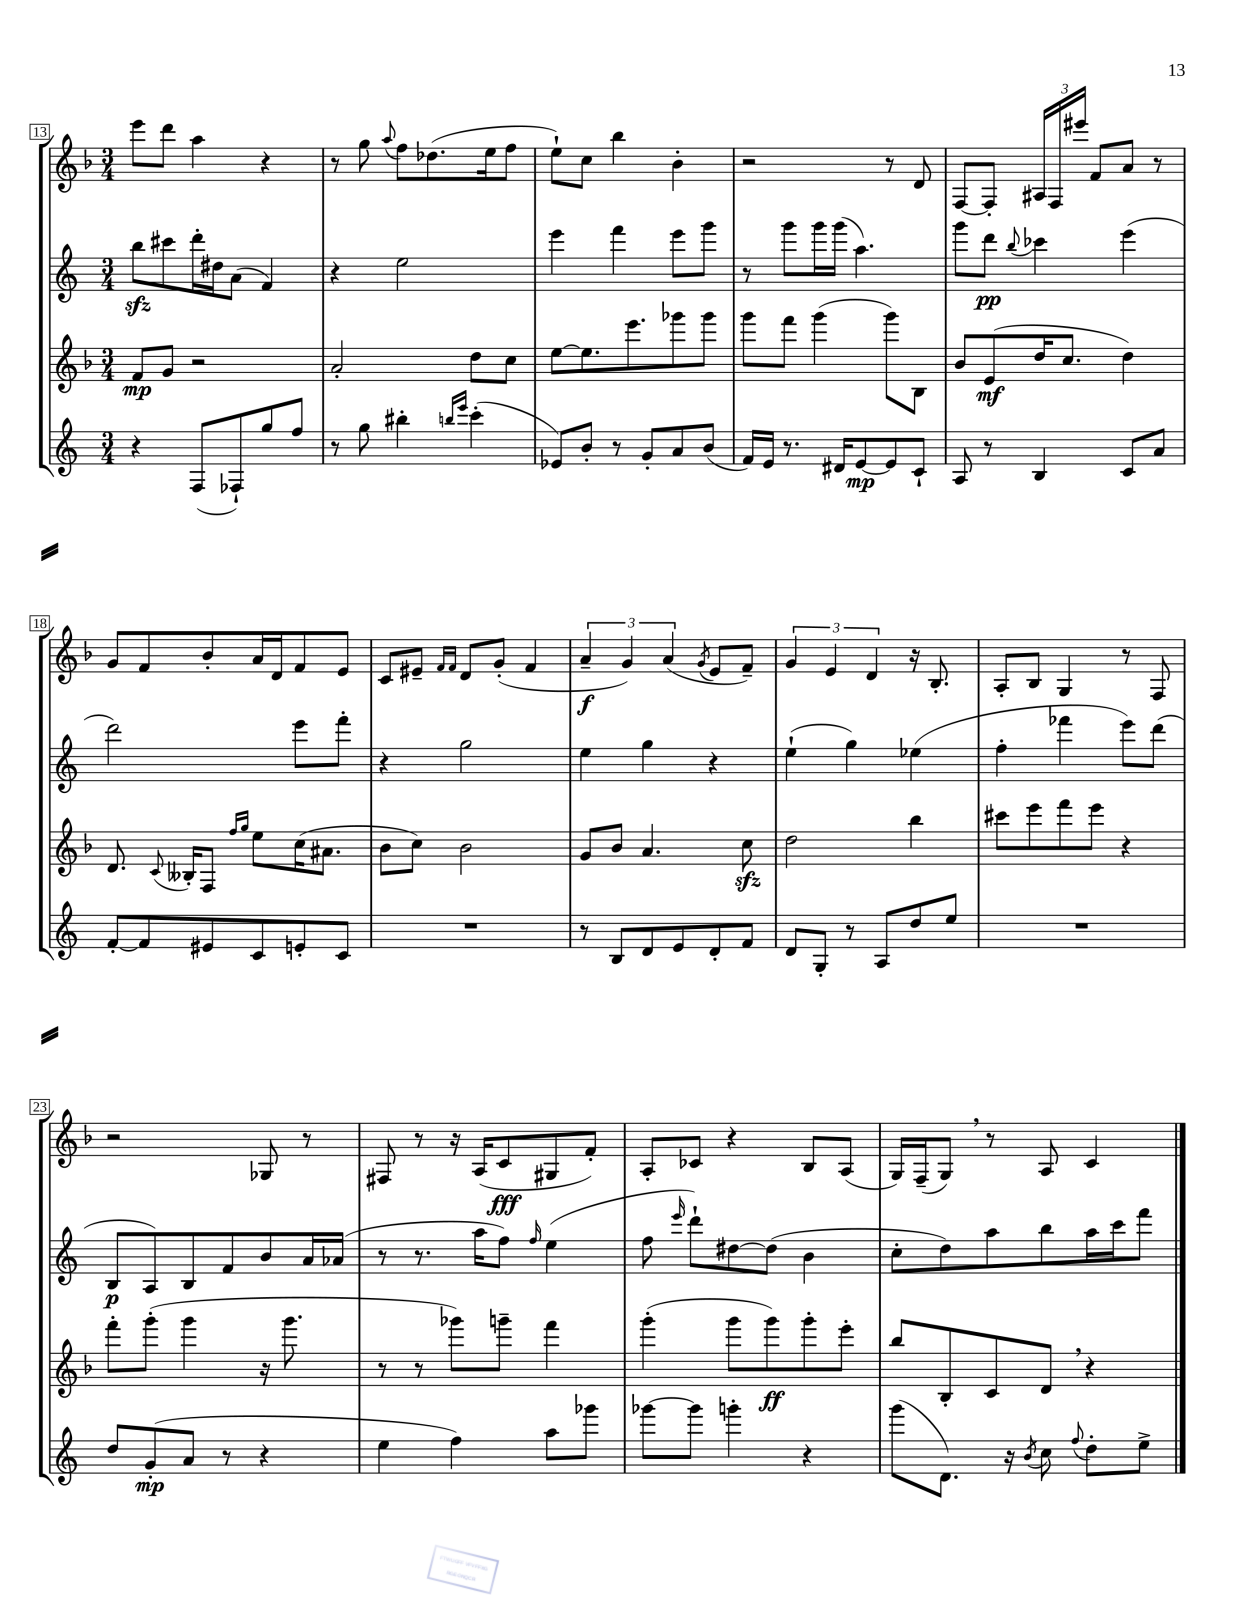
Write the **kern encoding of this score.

**kern	**dynam	**kern	**dynam	**kern	**dynam	**kern	**dynam
*part4	*part4	*part3	*part3	*part2	*part2	*part1	*part1
*staff4	*staff4	*staff3	*staff3	*staff2	*staff2	*staff1	*staff1
*clefG2	*	*clefG2	*	*clefG2	*	*clefG2	*
*k[]	*	*k[b-]	*	*k[]	*	*k[b-]	*
*M3/4	*	*M3/4	*	*M3/4	*	*M3/4	*
=13	=13	=13	=13	=13	=13	=13	=13
4r	.	8f/L	mp	8bbzz\L	.	8eee\L	.
.	.	8g/J	.	8ccc#X\	.	8ddd\J	.
(8F/L	.	2r	.	16ddd'\L	.	4aa\	.
.	.	.	.	16dd#X\J	.	.	.
8F-X`/)	.	.	.	(8a\J	.	.	.
8gg/	.	.	.	4f/)	.	4r	.
8ff/J	.	.	.	.	.	.	.
=14	=14	=14	=14	=14	=14	=14	=14
8r	.	2a'/	.	4r	.	8r	.
8gg\	.	.	.	.	.	8gg\	.
.	.	.	.	.	.	8qqaa/	.
4bb#X'\	.	.	.	2ee\	.	8ff\L	.
.	.	.	.	.	.	(8.dd-X\	.
16qqbbn/LL	.	.	.	.	.	.	.
16qqeee/JJ	.	.	.	.	.	.	.
(4ccc'\	.	8dd\L	.	.	.	.	.
.	.	.	.	.	.	16ee\k	.
.	.	8cc\J	.	.	.	8ff\J	.
=15	=15	=15	=15	=15	=15	=15	=15
8e-X/L)	.	[8ee\L	.	4eee\	.	8ee`\L)	.
8b'/J	.	8.ee\]	.	.	.	8cc\J	.
8r	.	.	.	4fff\	.	4bb-\	.
.	.	8.eee\	.	.	.	.	.
8g'/L	.	.	.	.	.	.	.
8a/	.	8ggg-X\	.	8eee\L	.	4b-'\	.
(8b/J	.	8ggg-\J	.	8ggg\J	.	.	.
=16	=16	=16	=16	=16	=16	=16	=16
16f/LL)	.	8ggg\L	.	8r	.	2r	.
16e/JJ	.	.	.	.	.	.	.
8.r	.	8fff\J	.	8ggg\L	.	.	.
.	.	(4ggg\	.	16ggg\L	.	.	.
16d#X/KL	.	.	.	(16ggg\JJ	.	.	.
[8e/	mp	.	.	4.aa\)	.	.	.
8e/]	.	8ggg\L)	.	.	.	8r	.
8c`/J	.	8B-\J	.	.	.	8d/	.
=17	=17	=17	=17	=17	=17	=17	=17
8A/	.	8b-/L	.	8ggg\L	.	[8F/L	.
8r	.	(8e/	mf	8ddd\J	pp	8F'/J]	.
.	.	.	.	8qqbb/	.	.	.
4B/	.	16dd/K	.	4ccc-X\	.	24A#X/LL	.
.	.	.	.	.	.	24F/	.
.	.	8.cc/J	.	.	.	.	.
.	.	.	.	.	.	24eee#X/JJ	.
.	.	.	.	.	.	8f/L	.
8c/L	.	4dd\)	.	(4eee\	.	8a/J	.
8a/J	.	.	.	.	.	8r	.
!!LO:LB:g=z
=18	=18	=18	=18	=18	=18	=18	=18
[8f'/L	.	8.d/	.	2ddd\)	.	8g/L	.
8f/]	.	.	.	.	.	8f/	.
.	.	8qqc/	.	.	.	.	.
.	.	16B--X'/KL	.	.	.	.	.
8e#X/	.	8F/J	.	.	.	8b-'/	.
.	.	16qqff/LL	.	.	.	.	.
.	.	16qqgg/JJ	.	.	.	.	.
8c/	.	8ee\L	.	.	.	16a/L	.
.	.	.	.	.	.	16d/J	.
8en'/	.	(16cc\K	.	8eee\L	.	8f/	.
.	.	8.a#X\J	.	.	.	.	.
8c/J	.	.	.	8fff'\J	.	8e/J	.
=19	=19	=19	=19	=19	=19	=19	=19
2.r	.	8b-\L	.	4r	.	8c/L	.
.	.	8cc\J)	.	.	.	8e#X~/J	.
.	.	.	.	.	.	16qqf/LL	.
.	.	.	.	.	.	16qqf/JJ	.
.	.	2b-\	.	2gg\	.	8d/L	.
.	.	.	.	.	.	(8g'/J	.
.	.	.	.	.	.	4f/	.
=20	=20	=20	=20	=20	=20	=20	=20
8r	.	8g/L	.	4ee\	.	6a~/	f
8B/L	.	8b-/J	.	.	.	.	.
.	.	.	.	.	.	6g/)	.
8d/	.	4.a/	.	4gg\	.	.	.
.	.	.	.	.	.	(6a/	.
8e/	.	.	.	.	.	.	.
.	.	.	.	.	.	8qg/	.
8d'/	.	.	.	4r	.	8e/L	.
8f/J	.	8cczz\	.	.	.	8f~/J)	.
=21	=21	=21	=21	=21	=21	=21	=21
8d/L	.	2dd\	.	(4ee`\	.	6g/	.
8G'/J	.	.	.	.	.	.	.
.	.	.	.	.	.	6e/	.
8r	.	.	.	4gg\)	.	.	.
.	.	.	.	.	.	6d/	.
8A/L	.	.	.	.	.	.	.
8dd/	.	4bb-\	.	(4ee-X\	.	16r	.
.	.	.	.	.	.	8.B-'/	.
8ee/J	.	.	.	.	.	.	.
=22	=22	=22	=22	=22	=22	=22	=22
2.r	.	8ccc#X\L	.	4ff'\	.	8A'/L	.
.	.	8eee\	.	.	.	8B-/J	.
.	.	8fff\	.	4fff-X\	.	4G/	.
.	.	8eee\J	.	.	.	.	.
.	.	4r	.	8eee\L)	.	8r	.
.	.	.	.	(8ddd\J	.	8F/	.
!!LO:LB:g=z
=23	=23	=23	=23	=23	=23	=23	=23
8dd/L	.	8fff'\L	.	8B/L	p	2r	.
(8g'/	mp	(8ggg'\J	.	8A/)	.	.	.
8a/J	.	4ggg\	.	8B/	.	.	.
8r	.	.	.	8f/	.	.	.
4r	.	16r	.	8b/	.	8G-X/	.
.	.	8.ggg\	.	.	.	.	.
.	.	.	.	16a/L	.	8r	.
.	.	.	.	(16a-X/JJ	.	.	.
=24	=24	=24	=24	=24	=24	=24	=24
4ee\	.	8r	.	8r	.	8F#X/	.
.	.	8r	.	8.r	.	8r	.
4ff\)	.	8ggg-X\L)	.	.	.	16r	.
.	.	.	.	16aa\KL	.	(16A/KL	.
.	.	8gggn~\J	.	8ff\J)	.	8c/	fff
.	.	.	.	16qqff/	.	.	.
8aa\L	.	4fff\	.	(4ee\	.	8G#X/	.
8ggg-X\J	.	.	.	.	.	8f'/J)	.
=25	=25	=25	=25	=25	=25	=25	=25
[8ggg-X\L	.	(4ggg'\	.	8ff\	.	8A'/L	.
.	.	.	.	16qqeee/	.	.	.
8ggg-\J]	.	.	.	8ddd`\L)	.	8c-X/J	.
4gggn'\	.	8ggg\L	.	[8dd#X\	.	4r	.
.	.	8ggg\)	ff	(8dd#\J]	.	.	.
4r	.	8ggg'\	.	4b\	.	8B-/L	.
.	.	8eee'\J	.	.	.	(8A/J	.
=26	=26	=26	=26	=26	=26	=26	=26
(8ggg\L	.	8bb-/L	.	8cc'\L	.	16G/LL)	.
.	.	.	.	.	.	(16F~/J	.
8.d\J)	.	8B-'/	.	8dd\)	.	8G,/J)	.
.	.	8c/	.	8aa\	.	8r	.
16r	.	.	.	.	.	.	.
8qb/	.	.	.	.	.	.	.
8cc\	.	8d,/J	.	8bb\	.	8A/	.
8qqff/	.	.	.	.	.	.	.
8dd'\L	.	4r	.	16aa\L	.	4c/	.
.	.	.	.	16ccc\J	.	.	.
8ee^\J	.	.	.	8fff\J	.	.	.
==	==	==	==	==	==	==	==
*-	*-	*-	*-	*-	*-	*-	*-
